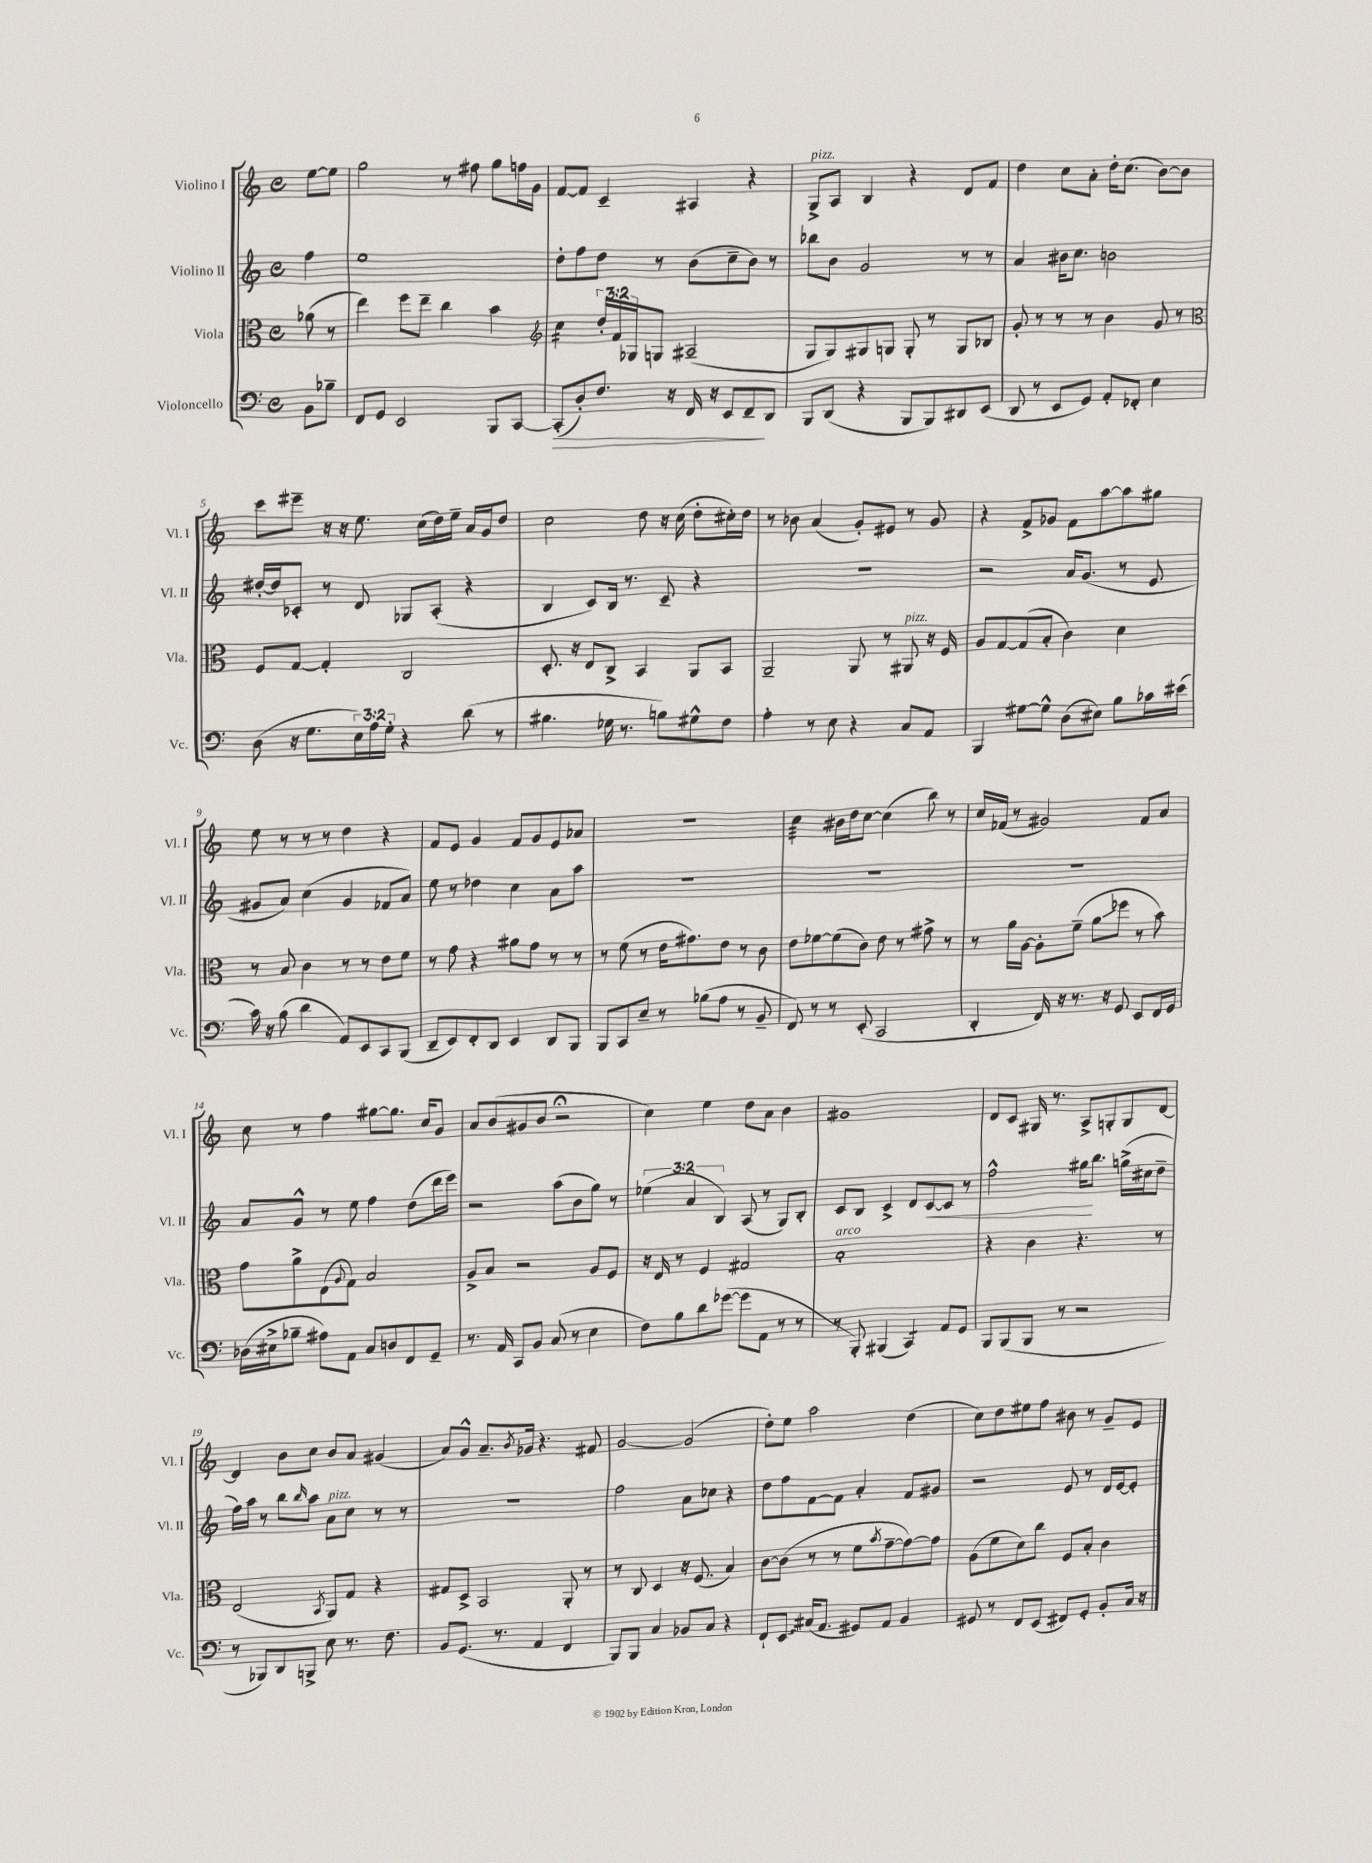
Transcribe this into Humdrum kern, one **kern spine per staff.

**kern	**kern	**kern	**kern
*staff4	*staff3	*staff2	*staff1
*clefF4	*clefC3	*clefG2	*clefG2
*k[]	*k[]	*k[]	*k[]
*M4/4	*M4/4	*M4/4	*M4/4
*met(c)	*met(c)	*met(c)	*met(c)
8BB	(8a-	4ff	[8ee
8B-~	8r	.	8ee]
=	=	=	=
8FF	4ee)	1ee	2gg
8GG	.	.	.
2EE	8ff	.	.
.	8ee~	.	.
.	4cc	.	8r
.	.	.	8ff#
8BBB	4b	.	8gg
[8CC	.	.	16ff
.	.	.	16g
=	=	=	=
*	*clefG2	*	*
(8CC']	4cc	8dd'	[8f
8D')	.	8ff	8f]
8.F	24dd'	8dd	4c~
.	24f	.	.
.	24G-	.	.
.	8G	8r	.
16r	.	.	.
16FF	(2A#~	(8b	4A#
16r	.	.	.
8EE	.	8cc~	.
8FF~	.	8b)	4r
8DD	.	8r	.
=	=	=	=
8BBB	8G	8bb-	8G^
(8DD	8G)	8b	8A
4r	8G#	2g	4B
.	8G	.	.
8BBB	8G'	.	4r
8BBB)	8r	.	.
8DD#	8G	8r	8d
(8EE	8B-	8r	8f
=	=	=	=
8DD	8g'	4a	4dd
8r	8r	.	.
8EE	8r	16b#	8cc
.	.	8.cc	.
8GG)	8r	.	8a'
8AA'	4b	2b	16dd'
.	.	.	(8.cc
8FF-'	.	.	.
4E	8g	.	[8b)
.	8r	.	8b]
=	=	=	=
*	*clefC3	*	*
(8D	8F	[16dd#'	8ccc
.	.	16dd#]	.
16r	[8G	8c-'	8eee#~
8.G	.	.	.
.	4G']	8r	16r
.	.	.	16r
24E)	.	8d	8.ee
24A	.	.	.
24G'	.	.	.
4r	2C	8G-	.
.	.	.	(16cc
.	.	(8A'	16dd)
.	.	.	16ee~
(8d	.	4r	16a
.	.	.	16g
8r	.	.	8dd
=	=	=	=
4.B#	8.D'	4B	2cc
.	16r	.	.
.	8E	8c)	.
16G-	8C^	16B	.
8.r	.	8.r	.
.	4BB	.	8dd
8B)	.	8c~	16r
.	.	.	(16cc
8G#^^	8AA	4r	8dd'
8F	8BB	.	16cc#')
.	.	.	16dd
=	=	=	=
4A'	2AA~	1r	8r
.	.	.	8b-
8r	.	.	(4a
8E	.	.	.
4r	8AA	.	8g')
.	8r	.	8e#
8C	8AA#	.	8r
8AA	16r	.	8g
.	16F	.	.
=	=	=	=
4BBB	8A	2r	4r
.	[8G	.	.
[8G#	(8G]	.	8f^
8G#^^]	8B'	.	8g-
(8D	4c)	16a	8f
.	.	(8.g	.
8E#)	.	.	[8aa
8B	4d	8r	8aa]
16c-	.	8e	8gg#
(16e#	.	.	.
=	=	=	=
16c)	8r	8g#	8ee
16r	.	.	.
(8B	8B	8a)	8r
4d	4c	(4cc	8r
.	.	.	8r
8AA)	8r	4g#	4dd
8EE	8r	.	.
8CC	8e	8f-	4r
(8BBB	8f	8a)	.
=	=	=	=
8DD~	8r	8ee	8f
8EE)	8g	8r	8e
8FF'	4r	4dd-	4g
8DD	.	.	.
4EE	8a#	4cc	8f
.	8g	.	8g
8DD	8r	8a	8e
8BBB	8r	8aa	8a-
=	=	=	=
8BBB	8r	1r	1r
8CC	(8f	.	.
8E~	8r	.	.
8r	16e	.	.
.	8.g#)	.	.
(8B-	.	.	.
8A	8e	.	.
8r	8r	.	.
8BB~	8c	.	.
=	=	=	=
8FF)	8e	1r	4cc
8r	[8f-	.	.
8r	(8f-]	.	16b#
.	.	.	16dd
(8EE'	8c)	.	[8cc
2CC	8e	.	(4cc]
.	8r	.	.
.	8g#^	.	8bb)
.	8r	.	8r
=	=	=	=
4DD'	8r	1r	16cc
.	.	.	(16f-
.	16a	.	8r
.	[16A	.	.
16FF)	8A']	.	2g#)
16r	.	.	.
8.r	(8f~	.	.
.	8a	.	.
16r	.	.	.
8GG	8ff-	.	.
8EE	8r	.	8f-
16FF	8b)	.	8a
16GG	.	.	.
=	=	=	=
(16D-	8g	8a	8cc
16E#^	.	.	.
8B-~	8a^	8g^^	8r
8A#)	(8E	8r	4ff
.	8qqA	.	.
8AA	8G)	8ee	.
8C	2B	4ff	[8gg#
8D	.	.	8.gg#]
8FF	.	(8dd	.
.	.	.	16cc
8GG~	.	16ddd	8g
.	.	16eee)	.
=	=	=	=
8.r	8A^	2r	8a
.	8B	.	(8b
16AA	.	.	.
8CC	2r	.	8g#
8BB	.	.	8b
(8C	.	(8aa	2r;
8r	.	8b	.
4E	8A	8gg)	.
.	8F	8r	.
=	=	=	=
8F)	16r	(6ee-	4cc)
.	16E	.	.
8B	8r	.	.
.	.	6a	.
8d	4F	.	4ee
.	.	6B)	.
([8g-	.	.	.
8g-]	2G#	(8A	8dd
8AA	.	8r	8a
8r	.	8G)	4b
8r	.	8B'	.
=	=	=	=
8r	1B'	8c	1g#
8BBB')	.	8B	.
(4BBB#	.	4c^	.
4CC)	.	8d	.
.	.	[8c	.
8AA	.	8c]	.
8GG	.	8r	.
=	=	=	=
8BBB	4r	2ff^^	8d
(8BBB	.	.	8c
8BBB	4c	.	16G#
.	.	.	8.r
8r	.	.	.
2r	4.r	16gg#	8A^
.	.	8.bb	.
.	.	.	8G'
.	.	(16gg^	8G
.	.	16cc#	.
.	8r	8dd~	[8d
=	=	=	=
8r	(2E	16ff)	4d]
.	.	16aa	.
8BBB-)	.	8r	.
8DD	.	8bb	8b
.	.	16qqbb	.
8BBB^	.	8aa	8cc
.	8qBB	.	.
8E	8AA)	8a	8b
8.r	8G	8cc	8a
.	4r	8r	(4g#
8.F	.	.	.
.	.	8r	.
=	=	=	=
8BB	8G#	1r	8a)
(8.GG	8D^	.	8g^^
.	2BB	.	8.a~
8.r	.	.	.
.	.	.	8qb
.	.	.	16g-
4AA	.	.	4.r
4FF	8AA'	.	.
.	8r	.	8f#
=	=	=	=
8BBB)	8r	2ff	[2g
8BBB	8C	.	.
4C	4D	.	.
8BB-	16r	8a	(2g]
.	(8.F	.	.
8C	.	8cc-	.
4r	4B)	4r	.
=	=	=	=
8FF`	[8c	8dd	8dd')
8EE	(8c]	8ff	8ee
(16C#	8r	[8f	2aa
8.AA	.	.	.
.	8r	8f]	.
8GG#)	8f	4a'	.
.	8qb	.	.
8AA	[8g~	.	.
4BB	8g_)	8f	(4dd
.	8g]	8g#	.
=	=	=	=
8GG#	(8A	2r	8cc)
8r	8f	.	8dd
8FF	8d)	.	8ee#
(8EE	8cc	.	8ff
8FF#)	8F	8e	8b#
8GG#'	8B'	8r	8r
8BB'	4c	16d	8g~
.	.	[16e	.
16C	.	8e']	8e
16r	.	.	.
==	==	==	==
*-	*-	*-	*-
